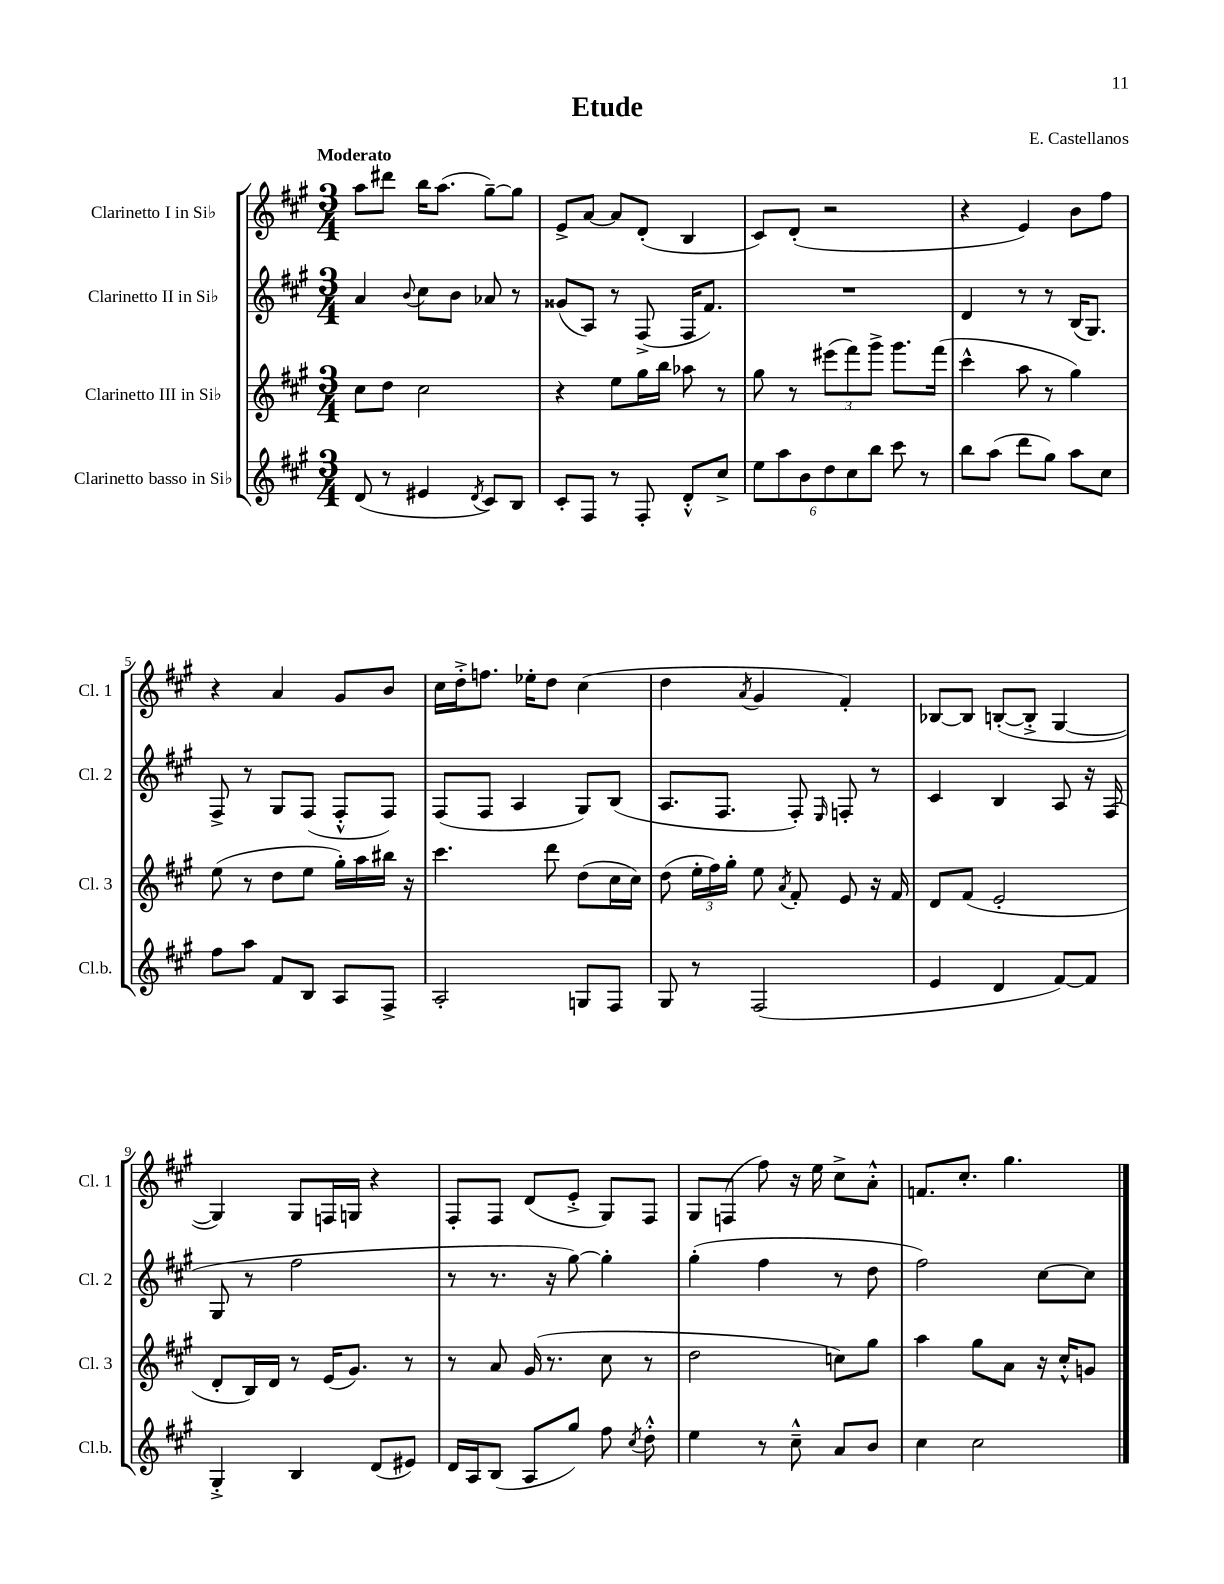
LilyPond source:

\header { title = "Etude" composer = "E. Castellanos" }
<<
\new StaffGroup <<
\new Staff = "s0" \with { instrumentName = "Clarinetto I in Sib" shortInstrumentName = "Cl. 1" } {
    \clef treble \key a \major \numericTimeSignature \time 3/4 \tempo "Moderato"
    \autoBeamOff a''8[ dis'''8] b''16[ a''8.]( gis''8[~--) gis''8] |
    e'8[-> a'8]~ a'8[ d'8]-.( b4 |
    cis'8[) d'8]-.( r2 |
    r4 e'4) b'8[ fis''8] |
    r4 a'4 gis'8[ b'8] |
    cis''16[ d''16-.-> f''8.] ees''16[-. d''8] cis''4( |
    d''4 \acciaccatura { a'8 } gis'4 fis'4-.) |
    bes8[~ bes8] b8[~-.( b8]-.-> gis4~ |
    gis4) gis8[ f16 g16] r4 |
    fis8[-. fis8] d'8[( e'8]-.-> gis8[) fis8] |
    gis8[ f8]( fis''8) r16 e''16 cis''8[-> a'8]-.-^ |
    f'8.[ cis''8.]-. gis''4. \bar "|." |
}
\new Staff = "s1" \with { instrumentName = "Clarinetto II in Sib" shortInstrumentName = "Cl. 2" } {
    \clef treble \key a \major \numericTimeSignature \time 3/4
    \autoBeamOff a'4 \appoggiatura { b'8 } cis''8[ b'8] aes'8 r8 |
    gisis'8[( a8]) r8 fis8->( fis16[ fis'8.]) |
    R2. |
    d'4 r8 r8 b16[( gis8.]) |
    fis8-> r8 gis8[ fis8]( fis8[-.-^ fis8]) |
    fis8[( fis8] a4 gis8[) b8]( |
    a8.[ fis8.] fis8-.) \grace { e16 } f8-. r8 |
    cis'4 b4 a8 r16 fis16( |
    gis8 r8 fis''2 |
    r8 r8. r16 gis''8~) gis''4-. |
    gis''4-.( fis''4 r8 d''8 |
    fis''2) cis''8[~ cis''8] \bar "|." |
}
\new Staff = "s2" \with { instrumentName = "Clarinetto III in Sib" shortInstrumentName = "Cl. 3" } {
    \clef treble \key a \major \numericTimeSignature \time 3/4
    \autoBeamOff cis''8[ d''8] cis''2 |
    r4 e''8[ gis''16 b''16] aes''8 r8 |
    gis''8 r8 \tuplet 3/2 { eis'''8[( fis'''8) gis'''8]-> } gis'''8.[ fis'''16]( |
    cis'''4-^ a''8 r8 gis''4) |
    e''8( r8 d''8[ e''8] gis''16[-.) a''16 bis''16] r16 |
    cis'''4. d'''8 d''8[( cis''16 cis''16]) |
    d''8( \tuplet 3/2 { e''16[-. fis''16) gis''16]-. } e''8 \acciaccatura { a'8 } fis'8-. e'8 r16 fis'16 |
    d'8[ fis'8]( e'2-. |
    d'8[-. b16) d'16] r8 e'16[( gis'8.]) r8 |
    r8 a'8 gis'16( r8. cis''8 r8 |
    d''2 c''8[) gis''8] |
    a''4 gis''8[ a'8] r16 cis''16[-.-^ g'8] \bar "|." |
}
\new Staff = "s3" \with { instrumentName = "Clarinetto basso in Sib" shortInstrumentName = "Cl.b." } {
    \clef treble \key a \major \numericTimeSignature \time 3/4
    \autoBeamOff d'8( r8 eis'4 \acciaccatura { d'8 } cis'8[) b8] |
    cis'8[-. fis8] r8 fis8-. d'8[-.-^ cis''8]-> |
    \tuplet 6/4 { e''8[ a''8 b'8 d''8 cis''8 b''8] } cis'''8 r8 |
    b''8[ a''8]( d'''8[ gis''8]) a''8[ cis''8] |
    fis''8[ a''8] fis'8[ b8] a8[ fis8]-> |
    a2-. g8[ fis8] |
    gis8 r8 fis2( |
    e'4 d'4 fis'8[~) fis'8] |
    gis4-.-> b4 d'8[( eis'8]) |
    d'16[ a16 b8]( a8[ gis''8]) fis''8 \acciaccatura { cis''8 } d''8-.-^ |
    e''4 r8 cis''8---^ a'8[ b'8] |
    cis''4 cis''2 \bar "|." |
}
>>
>>
